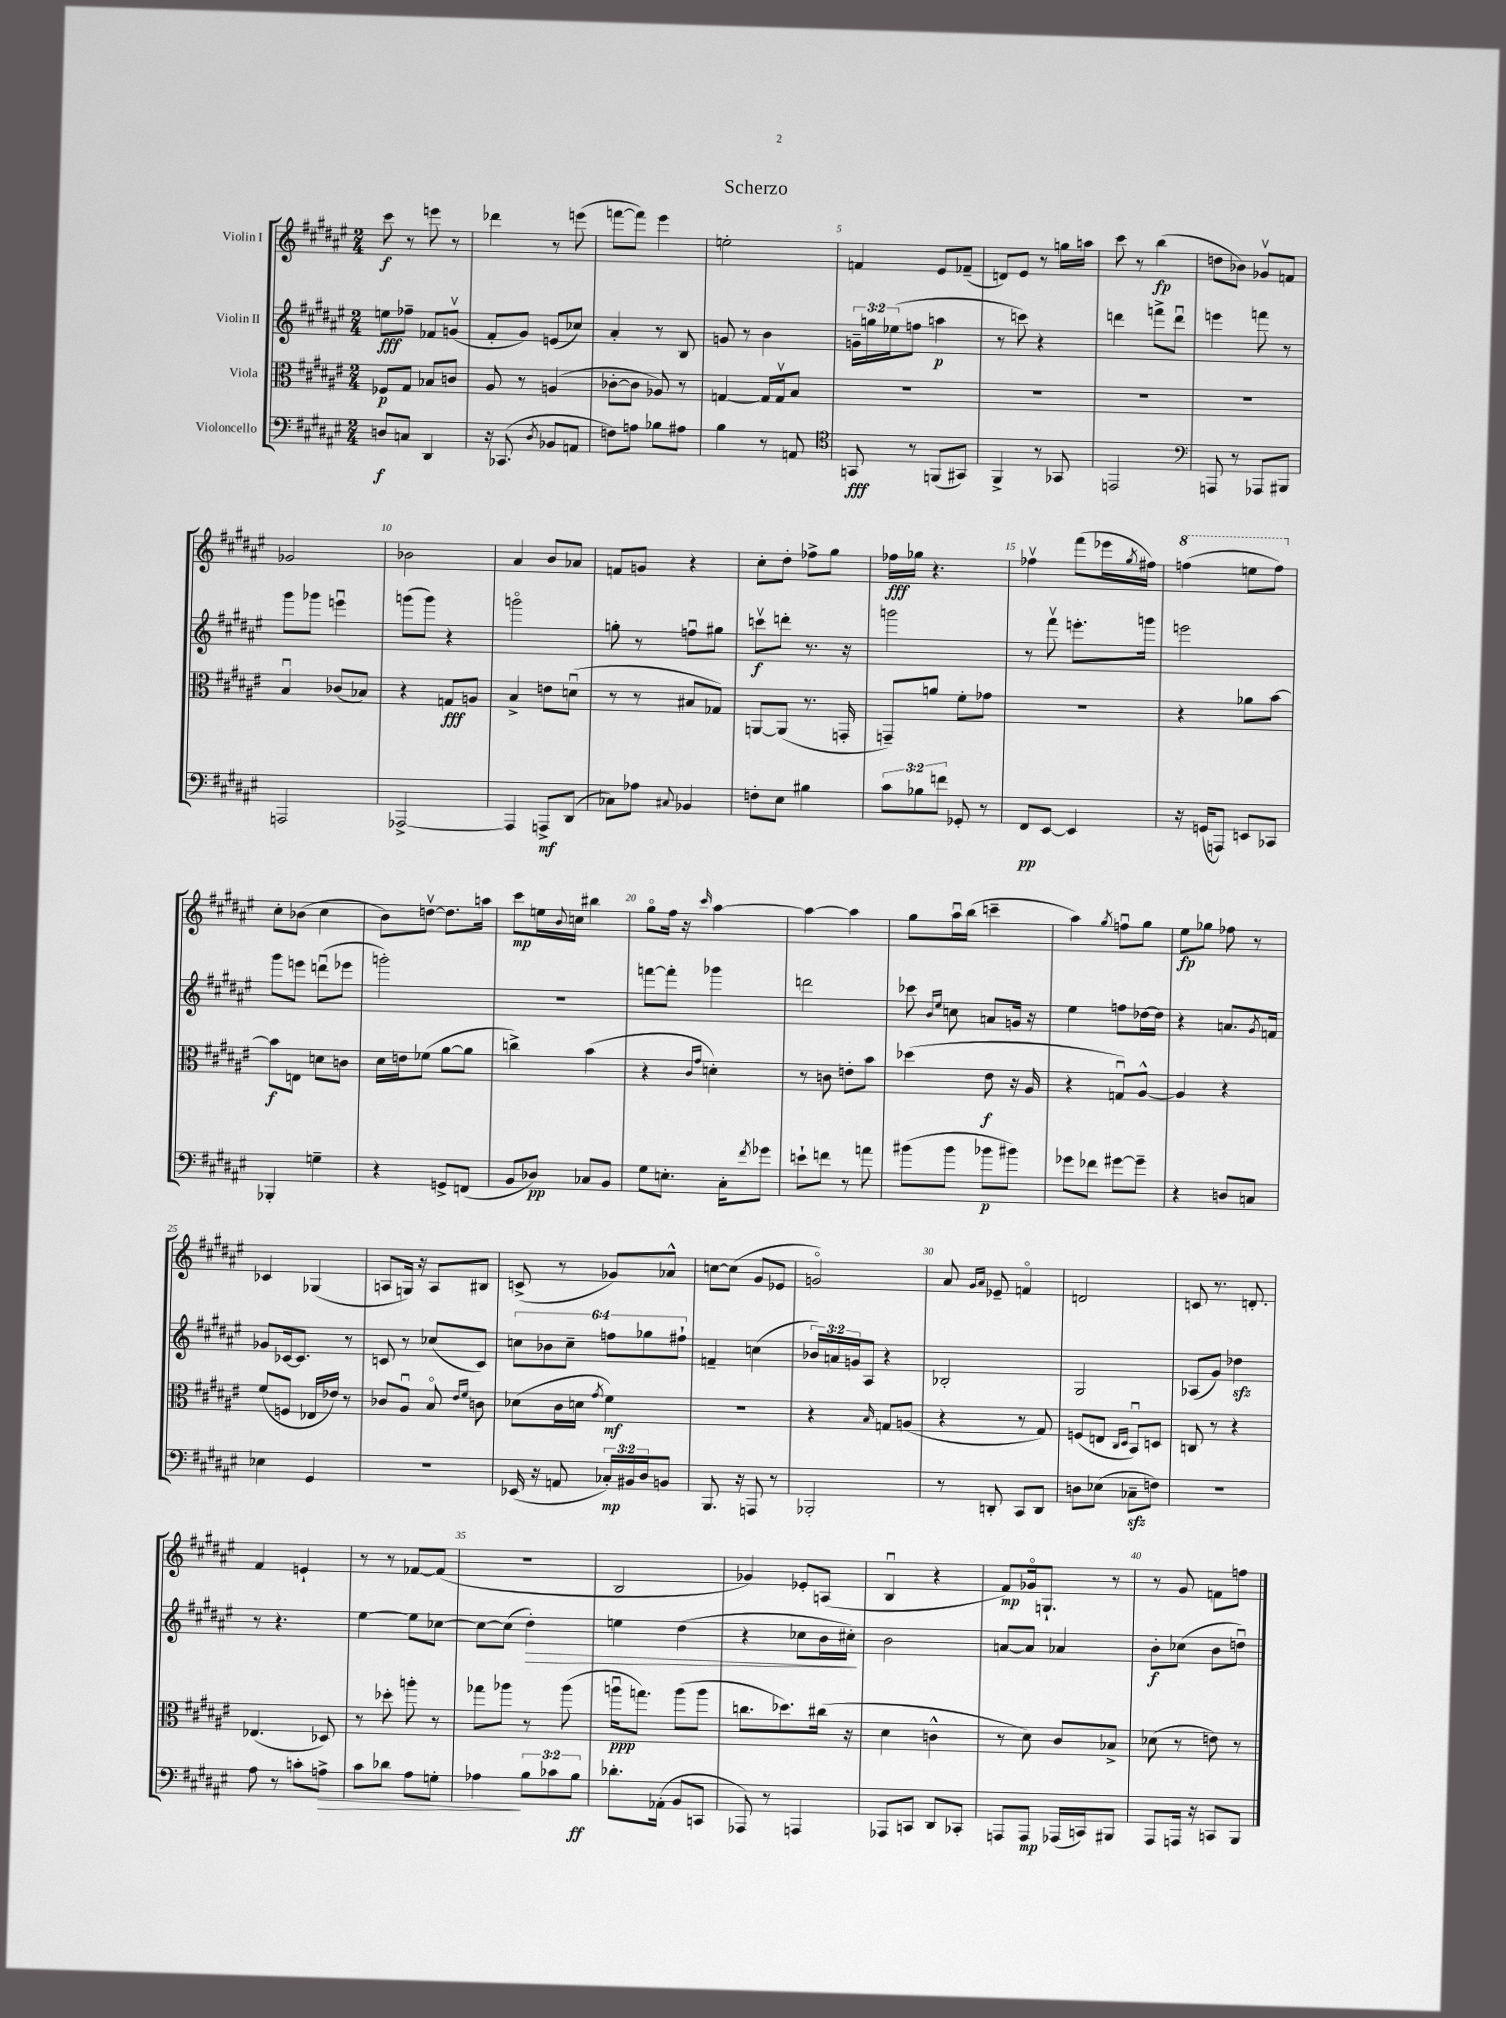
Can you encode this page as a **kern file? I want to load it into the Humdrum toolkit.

**kern	**dynam	**kern	**dynam	**kern	**dynam	**kern	**dynam
*part4	*part4	*part3	*part3	*part2	*part2	*part1	*part1
*staff4	*staff4	*staff3	*staff3	*staff2	*staff2	*staff1	*staff1
*I"Violoncello	*	*I"Viola	*	*I"Violin II	*	*I"Violin I	*
*clefF4	*	*clefC3	*	*clefG2	*	*clefG2	*
*k[f#c#g#d#a#e#]	*	*k[f#c#g#d#a#e#]	*	*k[f#c#g#d#a#e#]	*	*k[f#c#g#d#a#e#]	*
*M2/4	*	*M2/4	*	*M2/4	*	*M2/4	*
=1	=1	=1	=1	=1	=1	=1	=1
8Dn/L	f	8F-X/L	p	8een\L	fff	8ccc#\	f
8Cn/J	.	8G#/J	.	8ff-X~\J	.	8r	.
4DD#/	.	8B-X/L	.	8f-X/L	.	8eeen\	.
.	.	8cn/J	.	(8gnv/J	.	8r	.
=2	=2	=2	=2	=2	=2	=2	=2
16r	.	8A#/	.	8f#'/L	.	4ddd-X\	.
(8.CC-X/	.	.	.	.	.	.	.
.	.	8r	.	8g#/J)	.	.	.
8qD#/	.	.	.	.	.	.	.
8BB-X/L	.	(4An/	.	(8en/L	.	8r	.
8AAn/J	.	.	.	8cc-X/J)	.	(8eeen\	.
=3	=3	=3	=3	=3	=3	=3	=3
8Fn\L)	.	[8c-X'\L	.	4a#'/	.	[8fffn\L	.
8An\J	.	8c-\J]	.	.	.	8fff\J])	.
8B-X\L	.	8A-X/)	.	8r	.	4eee#\	.
8A#X\J	.	8r	.	8B/	.	.	.
=4	=4	=4	=4	=4	=4	=4	=4
4B\	.	[4Gn/	.	8gn/	.	2een'\	.
.	.	.	.	8r	.	.	.
8r	.	16G/LL]	.	4b\	.	.	.
.	.	16Gv/J	.	.	.	.	.
8AAn/	.	8B/J	.	.	.	.	.
=5	=5	=5	=5	=5	=5	=5	=5
*clefC4	*	*	*	*	*	*	*
8GGn/	fff	2r	.	24gn~\LL	.	4fn/	.
.	.	.	.	24ggn\	.	.	.
.	.	.	.	(24ee-X\J	.	.	.
8r	.	.	.	8ffn\J	.	.	.
(8FFn/L	.	.	.	4aan\	p	8e#/L	.
8GG#X/J)	.	.	.	.	.	(8f-X~/J	.
=6	=6	=6	=6	=6	=6	=6	=6
4FF#^/	.	2r	.	8r	.	8dn/L)	.
.	.	.	.	8cccn\)	.	8e#/J	.
8r	.	.	.	4r	.	8r	.
8GG-X/	.	.	.	.	.	16ggn\LL	.
.	.	.	.	.	.	16aan\JJ	.
=7	=7	=7	=7	=7	=7	=7	=7
2EEn/	.	2r	.	4dddn\	.	8ccc#\	.
.	.	.	.	.	.	8r	.
.	.	.	.	8fffn^\L	.	(4bb\	fp
.	.	.	.	8dddu\J	.	.	.
=8	=8	=8	=8	=8	=8	=8	=8
*clefF4	*	*	*	*	*	*	*
8AAAn/	.	2r	.	4eeen\	.	8ddn\L	.
8r	.	.	.	.	.	8b-X\J)	.
8AAA-X/L	.	.	.	8fffn\	.	8g-Xv/L	.
8BBB#X/J	.	.	.	8r	.	8fn/J	.
!!LO:LB:g=z
=9	=9	=9	=9	=9	=9	=9	=9
2AAAn/	.	4Bu/	.	8ggg#\L	.	2g-X/	.
.	.	.	.	8ggg-X\J	.	.	.
.	.	(8c-X/L	.	4eeenu\	.	.	.
.	.	8B-X/J)	.	.	.	.	.
=10	=10	=10	=10	=10	=10	=10	=10
[2AAA-X^/	.	4r	.	(8gggn\L	.	2b-X\	.
.	.	.	.	8ggg\J)	.	.	.
.	.	8Gn/L	fff	4r	.	.	.
.	.	8An/J	.	.	.	.	.
=11	=11	=11	=11	=11	=11	=11	=11
4AAA-/]	.	4B^/	.	2gggn\	.	4a#/	.
8AAAn^/L	mf	8en\L	.	.	.	8b/L	.
(8DD#/J	.	(8dnu\J	.	.	.	8a-X/J	.
=12	=12	=12	=12	=12	=12	=12	=12
8C-X\L)	.	8r	.	8ggn'\	.	8fn/L	.
8A-X\J	.	8r	.	8r	.	8gn/J	.
8qqC#X/	.	.	.	.	.	.	.
4BB-X/	.	8B#X/L	.	8ffnu\L	.	4r	.
.	.	8G-X/J)	.	8gg#X\J	.	.	.
=13	=13	=13	=13	=13	=13	=13	=13
8Fn'\L	.	[8AAn/L	.	8cccnv\L	f	8cc#'\L	.
8E#\J	.	(8AA/J]	.	8dddn'\J	.	8dd#'\J	.
4B#X\	.	8.r	.	8.r	.	8ff-X^\L	.
.	.	.	.	.	.	8gg#\J	.
.	.	16GGn'/	.	16r	.	.	.
=14	=14	=14	=14	=14	=14	=14	=14
12c#\L	.	8GGn~/L)	.	2gggn\	.	16ff-X\LL	fff
.	.	.	.	.	.	16gg-X\JJ	.
12B-X\	.	.	.	.	.	.	.
.	.	8an/J	.	.	.	4.r	.
12fn\J	.	.	.	.	.	.	.
8GG-X'/	.	8f#'\L	.	.	.	.	.
8r	.	8g-X\J	.	.	.	.	.
=15	=15	=15	=15	=15	=15	=15	=15
8FF#/L	pp	2r	.	8r	.	4ff-Xv\	.
[8EE#/J	.	.	.	8fff#v\	.	.	.
4EE#/]	.	.	.	8.eeen'\L	.	(8fff#\L	.
.	.	.	.	.	.	16eee-X\L	.
.	.	.	.	.	.	8qgg#/	.
.	.	.	.	16gggn\Jk	.	16ff#X\JJ)	.
=16	=16	=16	=16	=16	=16	=16	=16
*	*	*	*	*	*	*8va	*
16r	.	4r	.	2eeen\	.	(4fffn\	.
(16GGn/KL	.	.	.	.	.	.	.
8AAAn/J)	.	.	.	.	.	.	.
8EEn/L	.	8a-X\L	.	.	.	8eeen\L	.
8CC-X/J	.	[8b\J	.	.	.	8fff\J)	.
!!LO:LB:g=z
=17	=17	=17	=17	=17	=17	=17	=17
*	*	*	*	*	*	*X8va	*
4BBB-X'/	.	8b\L]	f	8ggg#\L	.	8cc#'\L	.
.	.	8En\J	.	8eeen\J	.	(8b-X\J	.
4Gn~\	.	8dn\L	.	(8dddnu\L	.	4cc#\	.
.	.	8cn\J	.	8eee-X\J	.	.	.
=18	=18	=18	=18	=18	=18	=18	=18
4r	.	16d#\LL	.	2gggn'\)	.	8b\L)	.
.	.	16en\J	.	.	.	.	.
.	.	(8f-X\J	.	.	.	[8ddnv\J	.
8GGn^/L	.	[8a#\L	.	.	.	8.dd\L]	.
(8FFn/J	.	8a#\J]	.	.	.	.	.
.	.	.	.	.	.	16aan\Jk	.
=19	=19	=19	=19	=19	=19	=19	=19
8BB/L	.	4ccn^\)	.	2r	.	8ccc#\L	mp
8D-X/J)	pp	.	.	.	.	16een\L	.
.	.	.	.	.	.	8qqb/	.
.	.	.	.	.	.	16ccn\JJ	.
8C-X/L	.	(4b\	.	.	.	4bb#X\	.
8BB/J	.	.	.	.	.	.	.
=20	=20	=20	=20	=20	=20	=20	=20
8G#\L	.	4r	.	[8fffn\L	.	8gg#\L	.
8.En'\J	.	.	.	8fff'\J]	.	16ff#\Jk	.
.	.	.	.	.	.	16r	.
.	.	16qqc#/LL	.	.	.	.	.
.	.	16qqg#/JJ	.	.	.	16qqccc#/	.
.	.	4dn'\)	.	4ggg-X\	.	[4aa#\	.
16C#'\KL	.	.	.	.	.	.	.
8qf#/	.	.	.	.	.	.	.
8g-X\J	.	.	.	.	.	.	.
=21	=21	=21	=21	=21	=21	=21	=21
8en`\L	.	8r	.	2dddn\	.	4aa#\_	.
8fn\J	.	8cn\	.	.	.	.	.
8r	.	8en'\L	.	.	.	4aa#\]	.
8an\	.	8b\J	.	.	.	.	.
=22	=22	=22	=22	=22	=22	=22	=22
(8b#X\L	.	(4dd-X\	.	8ccc-X\	.	8gg#\L	.
.	.	.	.	16qqb/LL	.	.	.
.	.	.	.	16qqee#/JJ	.	.	.
8b#\J	.	.	.	8ccn\	.	16aa#u\L	.
.	.	.	.	.	.	(16bb\JJ	.
8b-X\L	p	8e#\	f	8an/L	.	4cccn~\	.
8b#X\J)	.	16r	.	16gn/Jk	.	.	.
.	.	16A#/	.	16r	.	.	.
=23	=23	=23	=23	=23	=23	=23	=23
8g-X\L	.	4r	.	4ee#\	.	4aa#\)	.
8f-X\J	.	.	.	.	.	.	.
.	.	.	.	.	.	8qgg#/	.
[8g#X\L	.	8Gnu/L)	.	8ffn\L	.	8ffnu\L	.
8g#~\J]	.	[8A#^^/J	.	[16dd-X\L	.	8gg#\J	.
.	.	.	.	16dd-\JJ]	.	.	.
=24	=24	=24	=24	=24	=24	=24	=24
4r	.	4A#/]	.	4r	.	8ee#\L	fp
.	.	.	.	.	.	8gg-X\J	.
8Dn/L	.	4r	.	8.an/L	.	8ff-X\	.
8Cn/J	.	.	.	.	.	8r	.
.	.	.	.	8qg#/	.	.	.
.	.	.	.	16fn/Jk	.	.	.
!!LO:LB:g=z
=25	=25	=25	=25	=25	=25	=25	=25
4E-X\	.	(8f#/L	.	8g-X/L	.	4c-X/	.
.	.	8Fn/J	.	[16c-X/k	.	.	.
.	.	.	.	8.c-/J]	.	.	.
4GG#/	.	16E-X/LL	.	.	.	(4G-X/	.
.	.	16e-X/JJ)	.	.	.	.	.
.	.	8r	.	8r	.	.	.
=26	=26	=26	=26	=26	=26	=26	=26
2r	.	8c-X/L	.	8cn/	.	8An/L	.
.	.	8A#u/J	.	8r	.	16Gn/Jk)	.
.	.	.	.	.	.	16r	.
.	.	8B/	.	(8cc-X/L	.	8A/L	.
.	.	16qqe#/LL	.	.	.	.	.
.	.	16qqf#/JJ	.	.	.	.	.
.	.	8cn\	.	8c/J)	.	8B#X/J	.
=27	=27	=27	=27	=27	=27	=27	=27
(16EE-X/	.	(8d-X\L	.	12ccn\L	.	(8cn^/	.
16r	.	.	.	.	.	.	.
.	.	.	.	12b-X\	.	.	.
8AAn/	.	16c#\L	.	.	.	8r	.
.	.	.	.	12cc~\J	.	.	.
.	.	16dn\JJ	.	.	.	.	.
.	.	8qg#/	.	.	.	.	.
24C-X'/LL)	mp	4f#\)	mf	12ffn\L	.	8g-X/L)	.
24BB#X/	.	.	.	.	.	.	.
24D#/J	.	.	.	12gg-X\	.	.	.
8BBn/J	.	.	.	.	.	8a-X^^/J	.
.	.	.	.	12ff#X`\J	.	.	.
=28	=28	=28	=28	=28	=28	=28	=28
8.BBB/	.	2r	.	4fn~/	.	[8ccn\L	.
.	.	.	.	.	.	(8cc\J]	.
16r	.	.	.	.	.	.	.
8AAAn/	.	.	.	(4ccn\	.	8g#/L	.
8r	.	.	.	.	.	8e-X/J	.
=29	=29	=29	=29	=29	=29	=29	=29
2BBB-X'/	.	4r	.	24b-X/LL)	.	2gn/)	.
.	.	.	.	24an/	.	.	.
.	.	.	.	24gn/J	.	.	.
.	.	.	.	8A#/J	.	.	.
.	.	16qqB/	.	.	.	.	.
.	.	8Gn/L	.	4r	.	.	.
.	.	(8An/J	.	.	.	.	.
=30	=30	=30	=30	=30	=30	=30	=30
8r	.	4r	.	2B-X'/	.	8a#/	.
.	.	.	.	.	.	16qqg#/LL	.
.	.	.	.	.	.	16qqa#/JJ	.
8DDn'/	.	.	.	.	.	8e-X~/	.
8CC#/L	.	8r	.	.	.	4fn/	.
8DD/J	.	8G#/)	.	.	.	.	.
=31	=31	=31	=31	=31	=31	=31	=31
8Dn\L	.	(8Fn/L	.	2G#/	.	2dn/	.
(8E-X\J	.	8En/J	.	.	.	.	.
.	.	16qqC#/LL	.	.	.	.	.
.	.	16qqD#/JJ	.	.	.	.	.
8C-Xzz~\L	.	8BBu/L)	.	.	.	.	.
8Fn\J)	.	8Dn/J	.	.	.	.	.
=32	=32	=32	=32	=32	=32	=32	=32
2r	.	8Cn/	.	(8A-X/L	.	8cn/	.
.	.	8r	.	8g#/J)	.	8.r	.
.	.	4r	.	4dd-Xzz\	.	.	.
.	.	.	.	.	.	8.dn'/	.
!!LO:LB:g=z
=33	=33	=33	=33	=33	=33	=33	=33
8A#\	.	(4.E-X/	.	8r	.	4f#/	.
8r	.	.	.	4.r	.	.	.
8cn'\L	.	.	.	.	.	4en`/	.
!	!LO:HP:b	!	!	!	!	!	!
8An^\J	>	8D-X/)	.	.	.	.	.
=34	=34	=34	=34	=34	=34	=34	=34
8c#\L	.	8r	.	[4ee#\	.	8r	.
8d-X\J	.	8dd-X'\	.	.	.	8r	.
8A#\L	.	8aan'\	.	8ee#\L]	.	[8f-X/L	.
8Gn'\J	.	8r	.	[8cc-X\J	.	(8f-/J]	.
=35	=35	=35	=35	=35	=35	=35	=35
4A-X\	.	8gg-X\L	.	8cc-\L_	.	2r	.
.	.	8aa-X\J	.	(8cc-\J]	.	.	.
!	!	!	!	!	!LO:HP:b	!	!
12B\L	]	8r	.	4dd#'\)	>	.	.
12c-X\	.	.	.	.	.	.	.
.	.	(8aa-\	.	.	.	.	.
12B\J	ff	.	.	.	.	.	.
=36	=36	=36	=36	=36	=36	=36	=36
8.d-X'\L	.	16aanu\KL	ppp	4een\	.	2B/	.
.	.	8.ggn\J)	.	.	.	.	.
(16AA-X'\Jk	.	.	.	.	.	.	.
8BB/L	.	(8aa\L	.	(4dd#\	.	.	.
8CCn/J	.	8aa\J	.	.	.	.	.
=37	=37	=37	=37	=37	=37	=37	=37
8AAA-X/)	.	8.ccn\L	.	4r	.	4g-X/)	.
8r	.	.	.	.	.	.	.
.	.	8.dd-X\)	.	.	.	.	.
4AAAn/	.	.	.	8cc-X\L	.	8e-X'/L	.
.	.	(16cc#X\Jk	.	16b\L	.	(8An/J	.
.	.	16r	.	16cc#X'\JJ)	.	.	.
.	.	.	.	.	]	.	.
=38	=38	=38	=38	=38	=38	=38	=38
8AAA-X/L	.	4d#\	.	2b\	.	4Bu/	.
8CCn/J	.	.	.	.	.	.	.
8DD#/L	.	4cn^^\	.	.	.	4r	.
8CC-X'/J	.	.	.	.	.	.	.
=39	=39	=39	=39	=39	=39	=39	=39
8AAAn/L	.	8r	.	[8an/L	.	8f#/L)	mp
8AAA/J	mp	8d#\)	.	8a/J]	.	16g-X/k	.
.	.	.	.	.	.	8.Gn`/J	.
(16AAA-X/LL	.	8c#/L	.	4a-X/	.	.	.
16CCn/J)	.	.	.	.	.	.	.
8BBB#X/J	.	8B-X^/J	.	.	.	8r	.
=40	=40	=40	=40	=40	=40	=40	=40
8AAA#/L	.	(8d-X\	.	8b'\L	f	8r	.
16AAAn/Jk	.	8r	.	(8cc-X\J	.	8g#/	.
16r	.	.	.	.	.	.	.
8CCn/L	.	8en\)	.	8b\L	.	8fn\L	.
8BBB/J	.	8r	.	8ddnu\J)	.	8ffn\J	.
==	==	==	==	==	==	==	==
*-	*-	*-	*-	*-	*-	*-	*-
